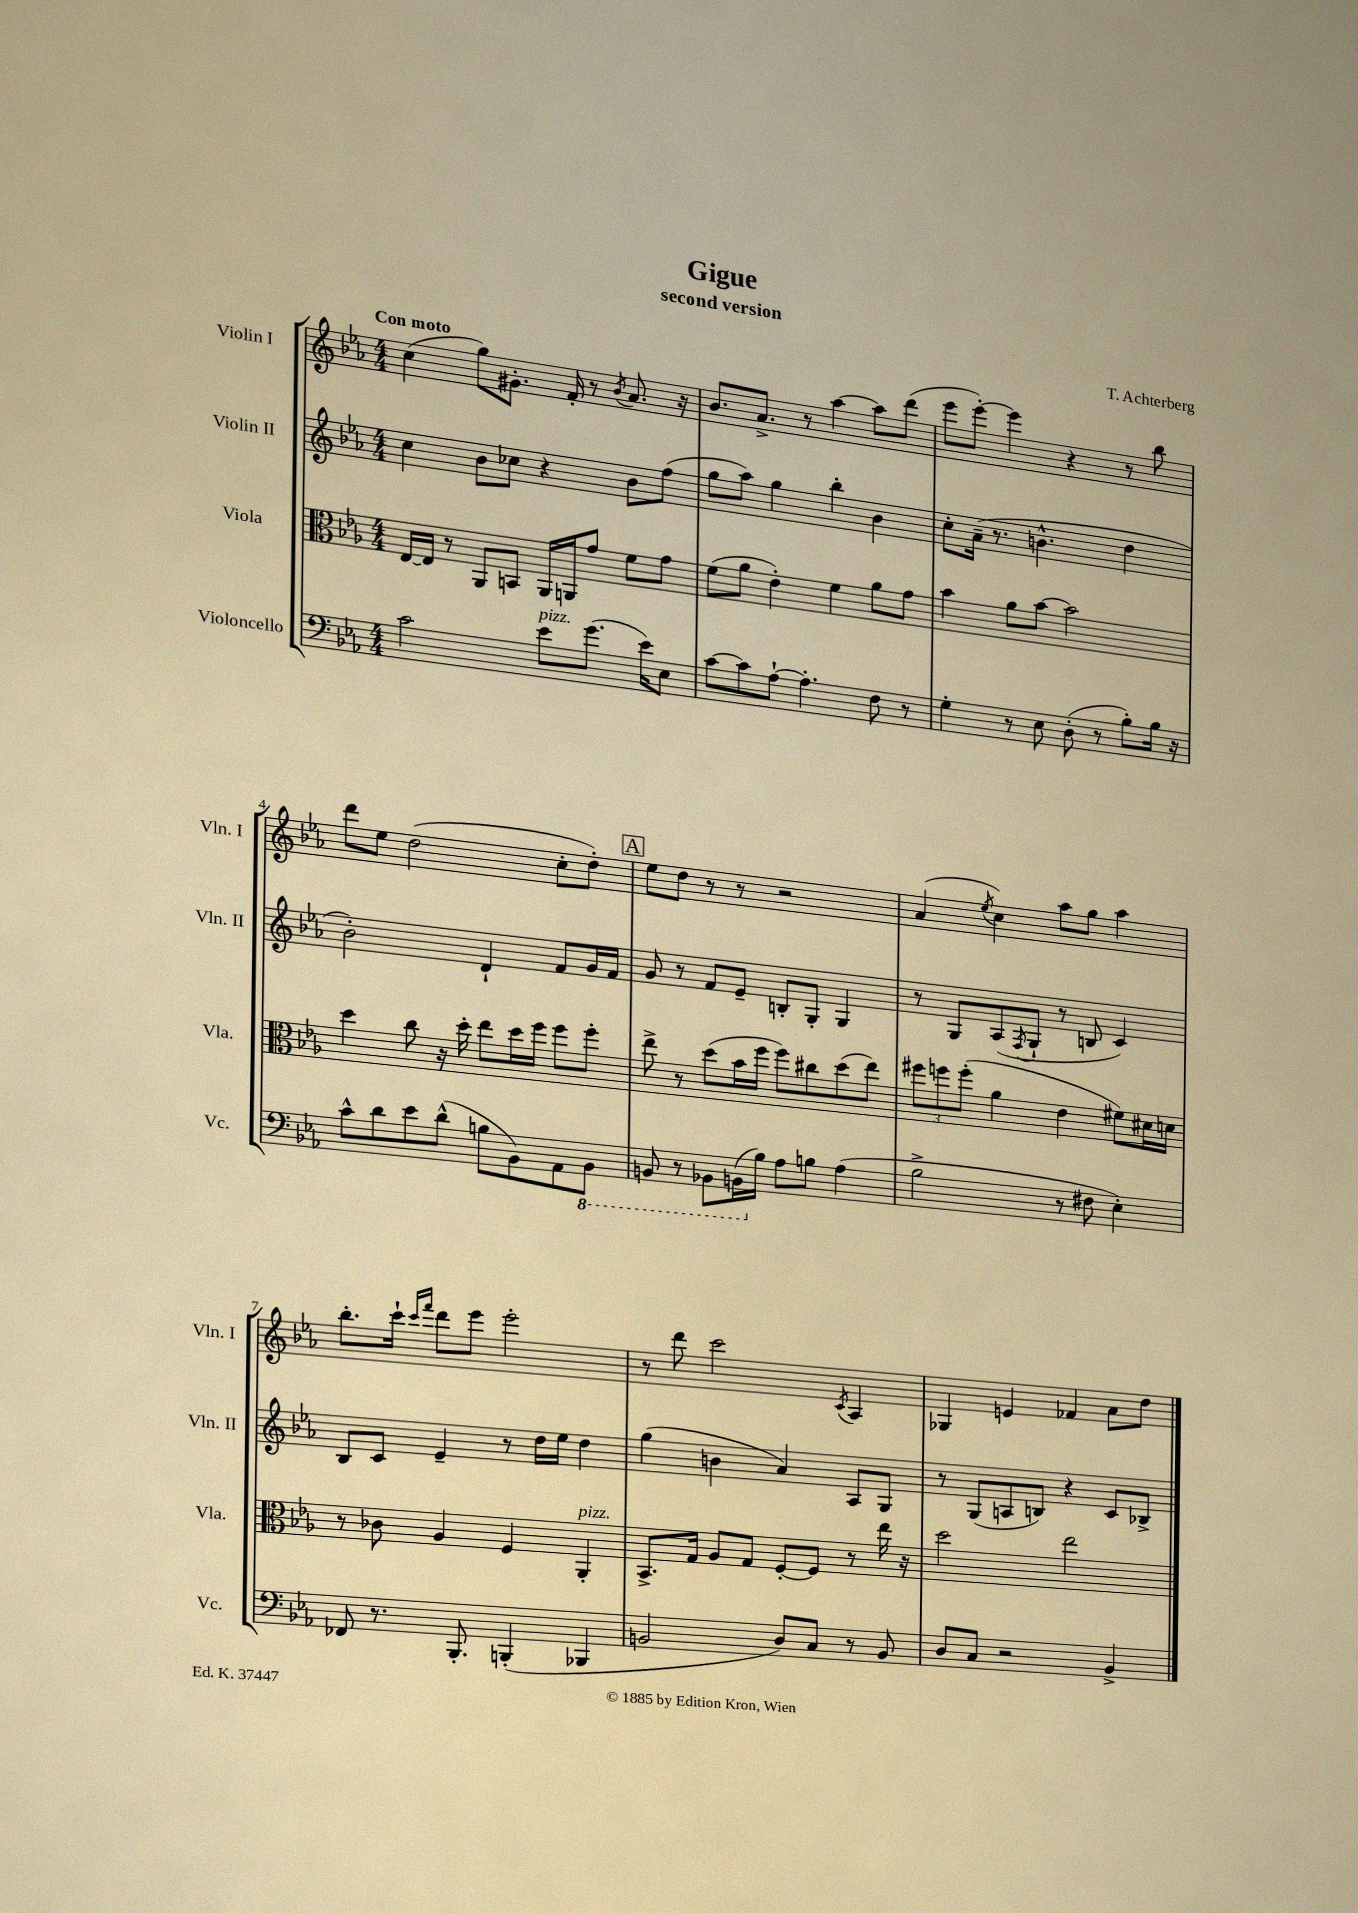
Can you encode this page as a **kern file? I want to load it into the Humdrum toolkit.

**kern	**kern	**kern	**kern
*staff4	*staff3	*staff2	*staff1
*clefF4	*clefC3	*clefG2	*clefG2
*k[b-e-a-]	*k[b-e-a-]	*k[b-e-a-]	*k[b-e-a-]
*M4/4	*M4/4	*M4/4	*M4/4
2c	[16E-	4cc	(4cc
.	16E-]	.	.
.	8r	.	.
.	8AA-	8b-	8gg)
.	8BB	8cc-	8.g#'
8e-	16AA-	4r	.
.	16AA	.	16f'
(8.g	8g	.	8r
.	.	.	8qb-
.	8f	8b-	8.a-
16e-)	.	.	.
8E-	8g	(8ff	.
.	.	.	16r
=	=	=	=
[8c	(8f	8gg	8.b-
8c]	8a-	8aa-)	.
.	.	.	8.a-^
[8A-`	4e-')	4gg	.
4.A-']	.	.	8r
.	4f	4bb-'	[4aa-
8F	8a-	4b-	8aa-]
8r	8g	.	(8ddd
=	=	=	=
4G'	4b-	8cc'	8eee-
.	.	(16a-~	[8eee-')
.	.	8.r	.
8r	8a-	.	4eee-]
8E-	[8b-	4.b^^	.
(8D'	2b-]	.	4r
8r	.	.	.
8B-')	.	4dd	8r
16B-	.	.	8bb-
16r	.	.	.
=	=	=	=
8c^^	4dd	2b-')	8ddd
8d	.	.	8ee-
8e-	8cc	.	(2dd
(8d^^	16r	.	.
.	16dd'	.	.
8B	8ee-	4d`	.
8BB-)	16dd	.	.
.	16ff	.	.
8AA-	8ff	8f	8cc'
8BBB-	8ff'	16g	8dd')
.	.	16f	.
=	=	=	=
8BBB	8ee-^	8g	8ee-
8r	8r	8r	8dd
8BBB-	(8dd	8f	8r
(16BBB	16b-	8e-~	8r
16B-)	16ff	.	.
8A-	8ff)	8B'	2r
8B	8cc#	8G'	.
(4A-	(8dd	4G	.
.	8ee-)	.	.
=	=	=	=
2B-^	12ff#	8r	(4a-
.	12ff	.	.
.	.	8G	.
.	(12ff'	.	.
.	.	.	8qee-
.	4a-	(8A-	4cc)
.	.	8qF	.
.	.	8G`	.
8r	4e-	8r	8aa-
8F#	.	8B	8gg
4E-')	8f#)	4c)	4aa-
.	16d#	.	.
.	16d	.	.
=	=	=	=
8FF-	8r	8B-	8.bb-'
8.r	8c-	8c	.
.	.	.	16ccc`
.	.	.	16qqccc
.	.	.	16qqfff
.	4A-	4e-~	8ddd
8.BBB-'	.	.	.
.	.	.	8eee-
(4BBB'	4F	8r	2eee-'
.	.	16dd	.
.	.	16ee-	.
4BBB-	4AA-'	4dd	.
=	=	=	=
2BB	8.BB-^	(4gg	8r
.	.	.	8ddd
.	16G	.	.
.	8A-	4b	2ccc
.	8G	.	.
8D)	[8F'	4a-)	.
8C	8F]	.	.
.	.	.	8qc
8r	8r	8A-	4A-
8BB	16ee-	8G	.
.	16r	.	.
=	=	=	=
8D	2dd	8r	4G-
8C	.	(8G	.
2r	.	8A	4e
.	.	8B)	.
.	2ee-	4r	4f-
4BB-^	.	8c	8a-
.	.	8B-^	8dd
==	==	==	==
*-	*-	*-	*-
